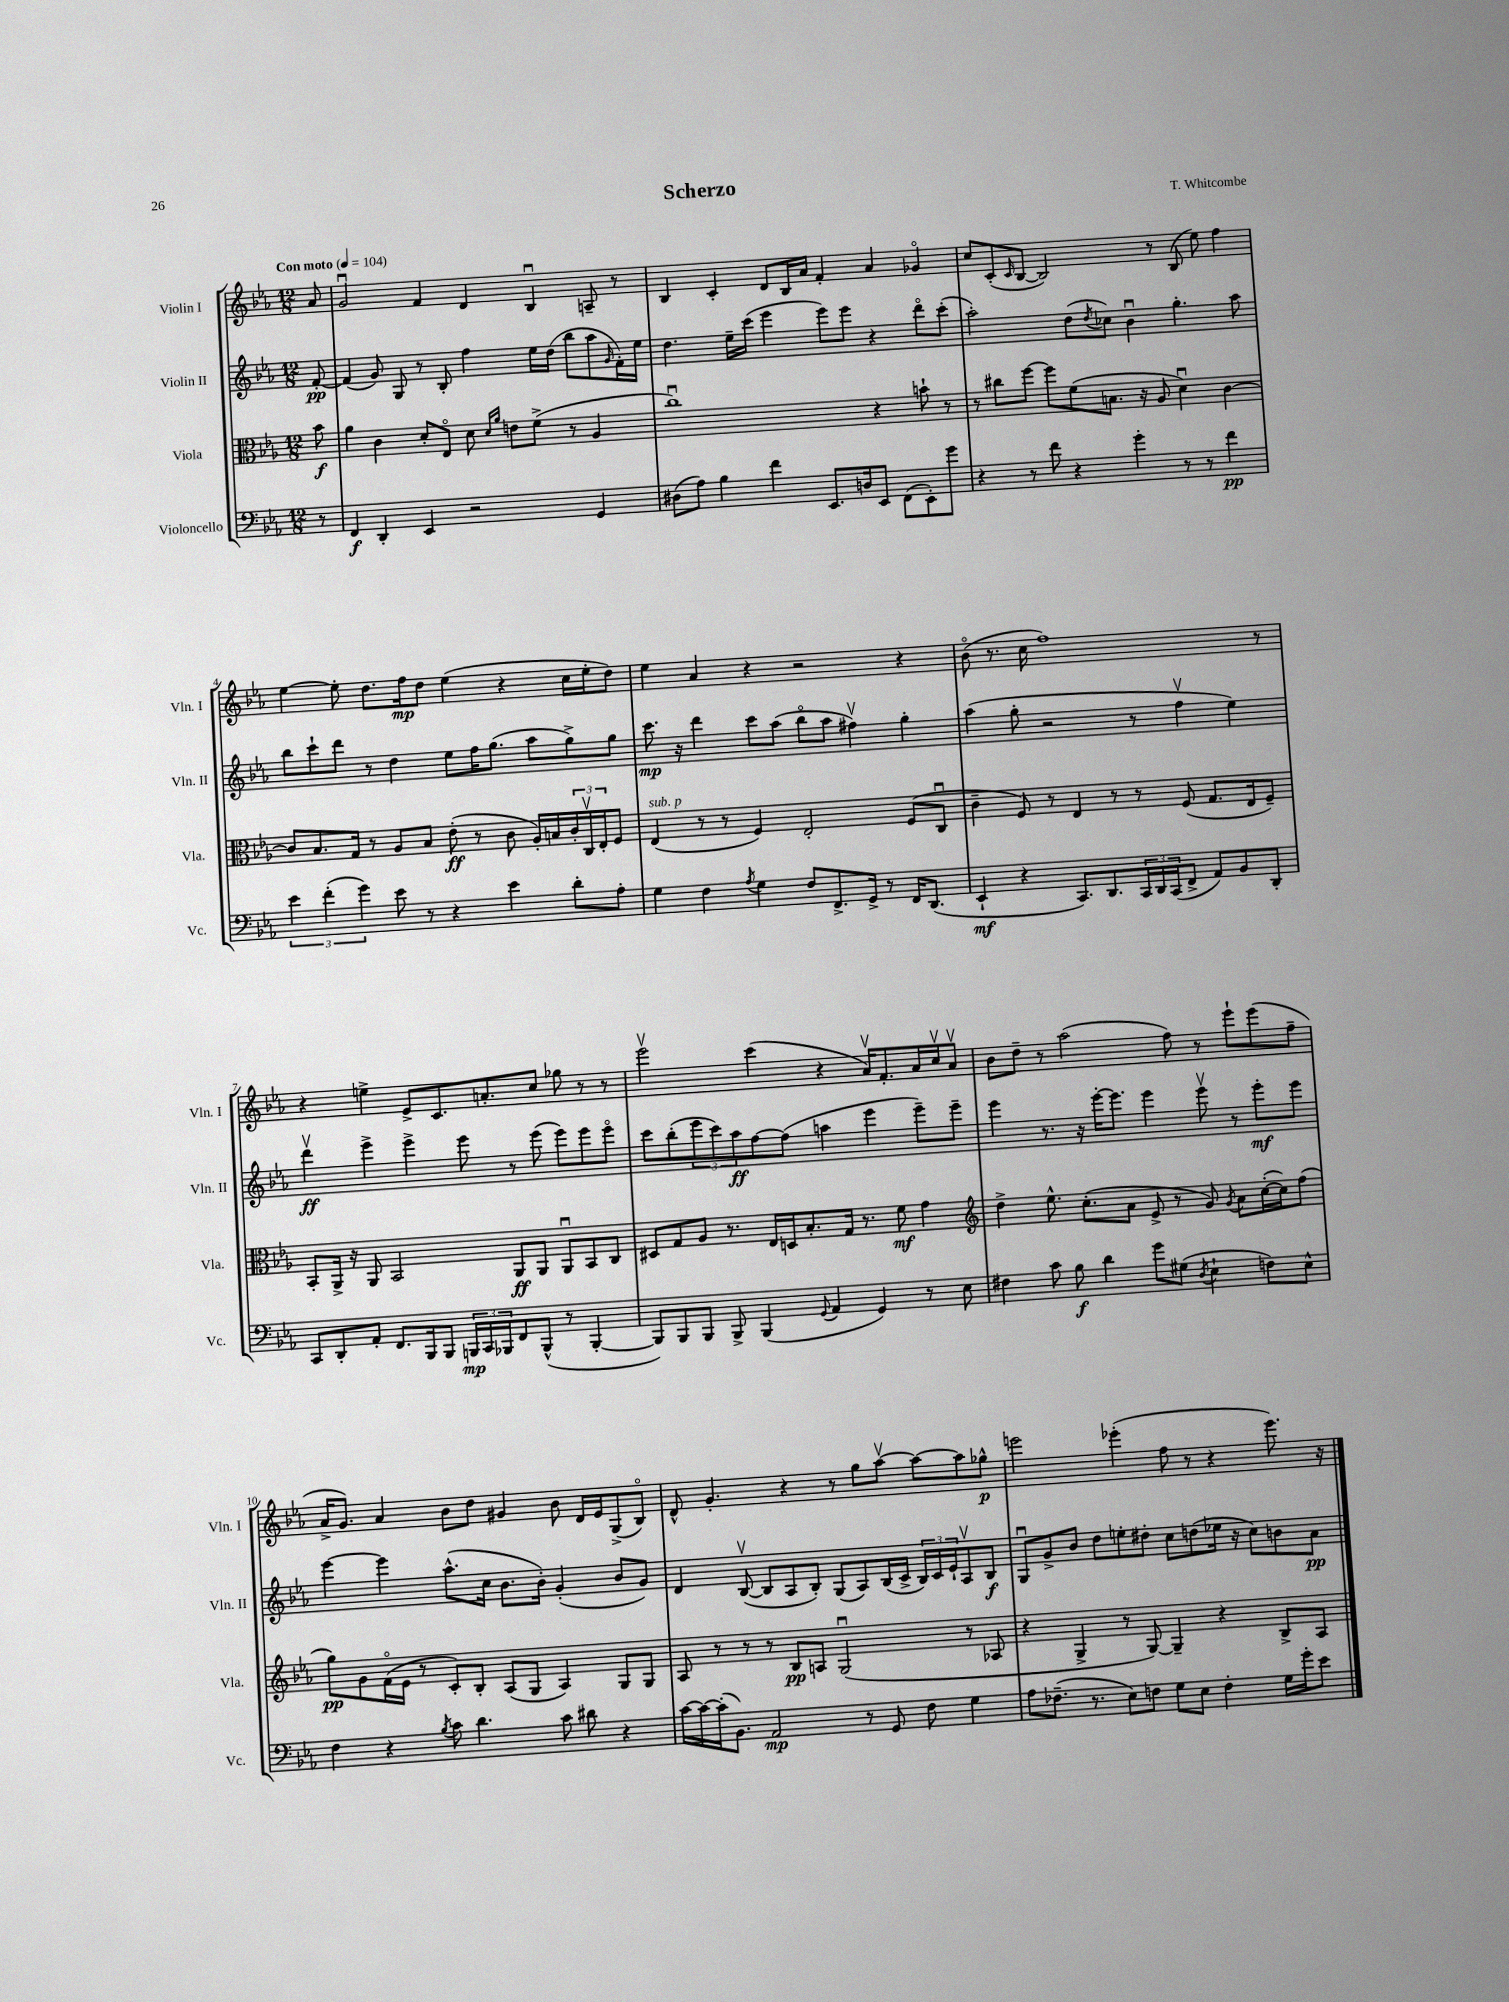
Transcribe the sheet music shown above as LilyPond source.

\header { title = "Scherzo" composer = "T. Whitcombe" }
<<
\new StaffGroup <<
\new Staff = "s0" \with { instrumentName = "Violin I" shortInstrumentName = "Vln. I" } {
    \clef treble \key ees \major \numericTimeSignature \time 12/8 \partial 8 \tempo "Con moto" 4 = 104
    aes'8 |
    g'2\downbow f'4 d'4 bes4\downbow a8-- r8 |
    bes4 c'4-. d'8 bes16 aes'16 f'4-. aes'4 ges'4\flageolet |
    c''8 c'8-.( \grace { c'16 } bes8~ bes2) r8 bes8( ees''8) f''4 |
    ees''4~ ees''8-. d''8. f''16\mp d''8 ees''4( r4 c''16 ees''16-. d''8) |
    ees''4 aes'4 r4 r2 r4 |
    bes'8\flageolet( r8. c''16 f''1) r8 |
    r4 e''4-> ees'8-> c'8. a'8.-. c''8 ges''8 r8 r8 |
    ees'''2\upbow c'''4( r4 aes'16\upbow) f'8.-. aes'16 c''16\upbow aes'8\upbow |
    bes'8 d''8-- r8 aes''2( f''8) r8 ees'''8-! ees'''8( f''8-- |
    aes'16-> g'8.) aes'4 bes'8 d''8 gis'4 bes'8 d'16 ees'16 g8->( bes8\flageolet) |
    d'8-^ g'4.-. r4 r8 g''8 aes''8~\upbow aes''8~ aes''8 ges''8-^\p |
    e'''2 ees'''4-.( f''8 r8 r4 ees'''8.) r16 \bar "|." |
}
\new Staff = "s1" \with { instrumentName = "Violin II" shortInstrumentName = "Vln. II" } {
    \clef treble \key ees \major \numericTimeSignature \time 12/8 \partial 8
    f'8~-.\pp |
    f'4( g'8) g8 r8 bes8-. f''4 ees''16 d''16( bes''8 aes''8 \grace { g'16 } f'16-.) ees''16 |
    d''4. ees''16-- c'''16( ees'''4 ees'''8) ees'''8 r4 d'''8\flageolet c'''8-.( |
    aes''2-.) d''8( \acciaccatura { d''8 } ces''8) bes'4\downbow g''4.-. aes''8 |
    bes''8 c'''8-! d'''8 r8 d''4 ees''8 f''16 g''8.( aes''8 g''8->) g''8 |
    c'''8.\mp r16 d'''4 c'''8 aes''8( bes''8\flageolet aes''8 fis''4\upbow) g''4-. |
    aes''4( g''8-. r2 r8 f''4\upbow ees''4) |
    d'''4\upbow\ff ees'''4-> ees'''4-> ees'''8 r8 ees'''8( ees'''8) ees'''8 ees'''8\flageolet |
    c'''8 bes''8-.( \tuplet 3/2 { ees'''8 c'''8) aes''8\ff } f''8~ f''8( a''4 ees'''4 ees'''8--) ees'''8-- |
    ees'''4 r8. r16 ees'''16~-. ees'''8. ees'''4 ees'''8\upbow r8 ees'''8-.\mf ees'''8 |
    ees'''4~ ees'''4 aes''8.-^( c''16 bes'8. bes'16-.) g'4-.( bes'8 g'8) |
    d'4 bes8~\upbow( bes8 aes8 bes8-.) g8( aes8) bes16( c'16-> \tuplet 3/2 { bes16) c'16 ees'16-! } aes8\upbow bes8\f |
    g8\downbow g'8-> bes'8 d''8 e''8-. dis''8-. c''8 d''8( ees''16 r16 c''8) b'8 aes'8\pp \bar "|." |
}
\new Staff = "s2" \with { instrumentName = "Viola" shortInstrumentName = "Vla." } {
    \clef alto \key ees \major \numericTimeSignature \time 12/8 \partial 8
    bes'8\f |
    aes'4 c'4 d'8-. ees8\flageolet d'8 \grace { d'16 aes'16 } e'8 f'8->( r8 aes4 |
    c''1\downbow) r4 b'8-! r8 |
    r8 cis''8 f''8~ f''8 f'8( b8. r16 aes8 d'4\downbow) c'4~ |
    c'8 bes8. g16 r8 aes8 bes8 ees'8-.\ff( r8 c'8 aes16-.) b16 \tuplet 3/2 { c'16-. c16\upbow ees16-. } f8 |
    ees4^\markup { \italic "sub. p" }( r8 r8 f4) ees2-. f8( c8\downbow |
    c'4-- f8) r8 ees4 r8 r8 f8( g8. ees16 f8--) |
    bes,8-. aes,16-> r16 aes,8 bes,2 aes,8\ff aes,8 aes,8\downbow bes,8 c8 |
    dis8 g8 aes8 r8. ees16 d16 bes8.-. g16 r8. f'8\mf g'4 |
    \clef treble d''4-> ees''8.-^ c''8.-.( aes'8 ees'8-> r8 g'8) \acciaccatura { g'8 } aes'8 c''16~-.( c''16) f''8( |
    g''8\pp) g'8 f'16\flageolet( ees'16 r8 c'8-.) bes8-. aes8( g8 aes4) g8 g8 |
    aes8 r8 r8 r8 bes8\pp a8 g2\downbow( r8 aes8 |
    r4 g4-> r8 g8~) g4-- r4 bes8-> aes8 \bar "|." |
}
\new Staff = "s3" \with { instrumentName = "Violoncello" shortInstrumentName = "Vc." } {
    \clef bass \key ees \major \numericTimeSignature \time 12/8 \partial 8
    r8 |
    f,4\f d,4-. ees,4 r2 g,4 |
    dis8( aes8) bes4 f'4 ees,8. d16 ees,8 f,8( ees,8-.) g'8 |
    r4 r8 f'8 r4 g'4-. r8 r8 f'4\pp |
    \tuplet 3/2 { ees'4 f'4-.( g'4) } ees'8 r8 r4 ees'4 d'8-. aes8-. |
    g4 f4 \acciaccatura { aes8 } g4 f8 f,8.-> g,16-> r8 f,16 d,8.( |
    ees,4-!\mf r4 c,8.) d,8. \tuplet 3/2 { c,16 d,16 c,16( } f,8-> aes,8) bes,8 d,8-. |
    c,8 d,8-. aes,8-. f,8. bes,,16 bes,,8 \tuplet 3/2 { b,,16\mp c,16 bes,,16 } f,8 bes,,8-^( r8 bes,,4~-. |
    bes,,8) bes,,8 bes,,8 bes,,8-> bes,,4( \appoggiatura { g,8 } aes,4 g,4) r8 ees8 |
    fis4 c'8 bes8\f d'4 g'8 gis8( \acciaccatura { d8 } ees4-! f8) ees8-^ |
    f4 r4 \acciaccatura { bes8 } c'8 d'4. c'8 dis'8 r4 |
    c'16~ c'16~ c'16-.( bes,8.) aes,2\mp r8 g,8 f8 g4 |
    aes8 fes8.--( r8. ees8) f8 g8 ees8 f4-. g16 g'16-. ees'8 \bar "|." |
}
>>
>>
